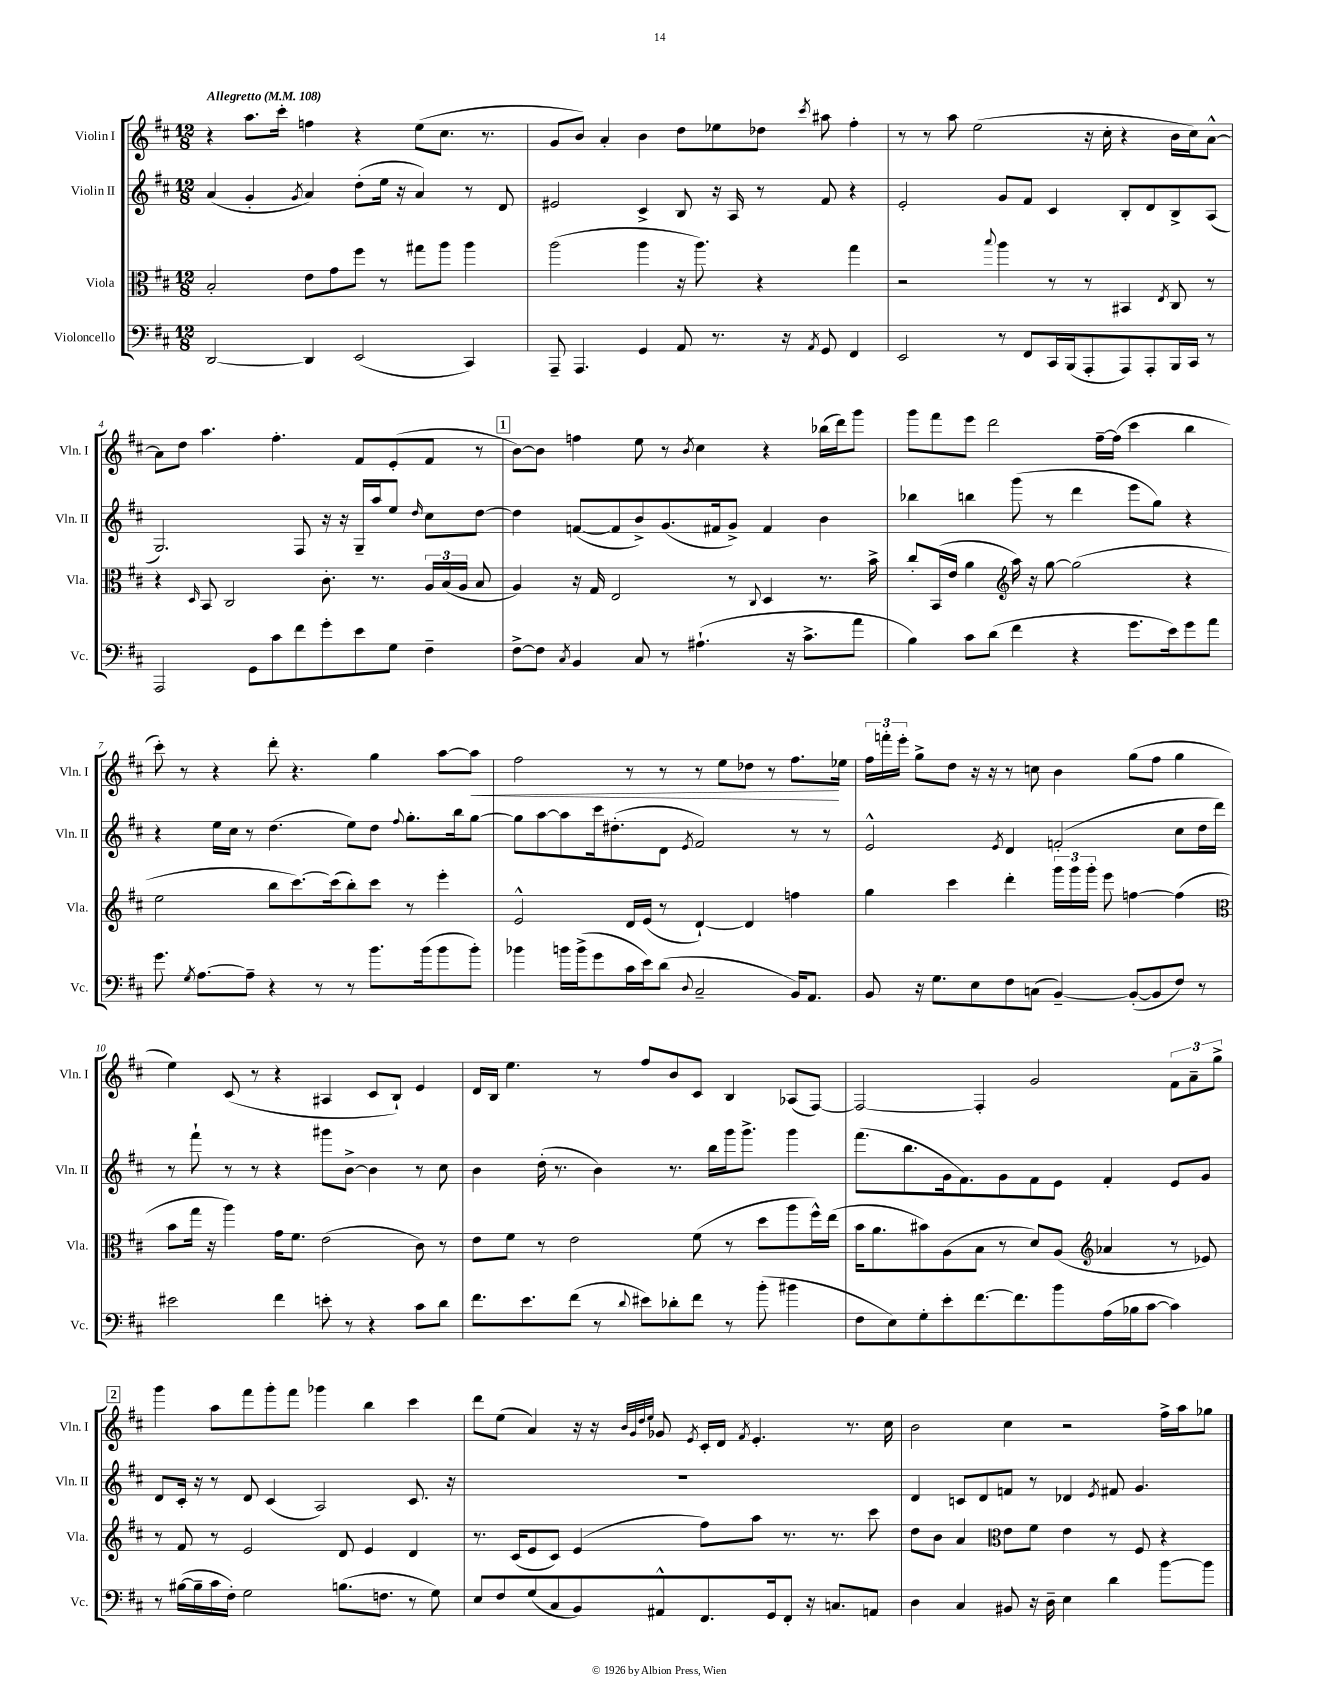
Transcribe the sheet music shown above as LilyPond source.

<<
\new StaffGroup <<
\new Staff = "s0" \with { instrumentName = "Violin I" shortInstrumentName = "Vln. I" } {
    \clef treble \key d \major \numericTimeSignature \time 12/8 \tempo "Allegretto" 4 = 108
    \autoBeamOff r4 a''8.[ cis'''16]-. f''4 r4 e''8[( cis''8.] r8. |
    g'8[ b'8]) a'4-. b'4 d''8[ ees''8 des''8] \acciaccatura { cis'''8 } ais''8 fis''4-. |
    r8 r8 a''8 e''2( r16 cis''16-. r4 b'16[ cis''16) a'8]~-^ |
    a'8[ d''8] a''4. fis''4.-. fis'8[ e'8-.( fis'8] r8 |
    \mark \markup { \box "1" } b'8[~) b'8] f''4 e''8 r8 \acciaccatura { b'8 } cis''4 r4 bes''16[( d'''16) g'''8] |
    g'''8[ fis'''8 e'''8] d'''2 fis''16[~-- fis''16]( cis'''4 b''4 |
    cis'''8-.) r8 r4 d'''8-. r4. g''4 a''8[~ a''8]\< |
    fis''2 r8 r8 r8 e''8[ des''8] r8 fis''8.[\! ees''16] |
    \tuplet 3/2 { fis''16[ f'''16-. e'''16]-. } g''8[-> d''8] r16 r16 r8 c''8 b'4 g''8[( fis''8] g''4 |
    e''4) cis'8( r8 r4 ais4 cis'8[ b8]-!) e'4 |
    d'16[ b16] e''4. r8 fis''8[ b'8 cis'8] b4 aes8[( fis8]~) |
    fis2~ fis4-. g'2 \tuplet 3/2 { fis'8[ a'8-- g''8]-> } |
    \mark \markup { \box "2" } g'''4 a''8[ fis'''8 g'''8-. fis'''8] ges'''4 b''4 cis'''4 |
    d'''8[ e''8]( a'4) r16 r16 \grace { b'32[ g'32 d''32 e''32] } ges'8 \acciaccatura { e'8 } cis'16[-. d'16] \acciaccatura { fis'8 } e'4.-. r8. cis''16 |
    b'2 cis''4 r2 fis''16[-> a''16 ges''8] \bar "|." |
}
\new Staff = "s1" \with { instrumentName = "Violin II" shortInstrumentName = "Vln. II" } {
    \clef treble \key d \major \numericTimeSignature \time 12/8
    \autoBeamOff a'4( g'4-. \acciaccatura { g'8 } a'4) d''8[-.( e''16] r16 a'4) r8 d'8 |
    eis'2 cis'4-> b8 r16 a16 r8 fis'8 r4 |
    e'2-. g'8[ fis'8] cis'4 b8[-. d'8 b8-> a8]( |
    g2.) fis8 r16 r16 g16[-- a''16 e''8] \grace { d''16 } cis''8[ d''8]~ |
    \mark \markup { \box "1" } d''4 f'8[~( f'8 b'8->) g'8.( fis'16 g'8]->) fis'4 b'4 |
    bes''4 b''4 g'''8( r8 d'''4 e'''8[ g''8]) r4 |
    r4 e''16[ cis''16] r8 d''4.( e''8[) d''8] \appoggiatura { fis''8 } g''8.[-. b''16 g''8]~ |
    g''8[ a''8~ a''8 cis'''16 dis''8.-.( d'8] \acciaccatura { e'8 } fis'2) r8 r8 |
    e'2-^ \acciaccatura { e'8 } d'4 f'2-.( cis''8[ d''16 d'''16]) |
    r8 fis'''8-! r8 r8 r4 gis'''8[ b'8]~-> b'4 r8 cis''8 |
    b'4 d''16-.( r8. b'4) r8. b''16[ g'''16 g'''8.]-> g'''4 |
    fis'''8.[( b''8. g'16 fis'8.) g'8 fis'8 e'8] fis'4-. e'8[ g'8] |
    \mark \markup { \box "2" } d'8[ cis'16]-. r16 r8 d'8 cis'4( a2) cis'8. r16 |
    R1. |
    d'4 c'8[ d'8 f'8] r8 des'4 \acciaccatura { e'8 } fis'8 g'4. \bar "|." |
}
\new Staff = "s2" \with { instrumentName = "Viola" shortInstrumentName = "Vla." } {
    \clef alto \key d \major \numericTimeSignature \time 12/8
    \autoBeamOff b2-. e'8[ g'8 fis''8] r8 gis''8[ a''8] a''4 |
    a''2( a''4 r16 a''8.) r4 g''4 |
    r2 \appoggiatura { b''8 } a''4 r8 r8 bis,4 \acciaccatura { e8 } cis8 r8 |
    r4 \grace { d16 } b,8 cis2 cis'8.-. r8. \tuplet 3/2 { a16[ b16( a16] } b8 |
    \mark \markup { \box "1" } a4) r16 g16 e2 r8 \appoggiatura { cis8 } d4 r8. b'16-> |
    cis''8[-. b,16( e'16] a'4 \clef treble a''16) r16 g''8~ g''2( r4 |
    e''2 b''8[ cis'''8.~) cis'''16( b''8-.) cis'''8] r8 e'''4-. |
    e'2-^ d'16[ e'16]( r8 d'4~-!) d'4 f''4 |
    g''4 cis'''4 d'''4-. \tuplet 3/2 { g'''16[ g'''16 g'''16]-. } e'''8 f''4~ f''4( |
    \clef alto b'8[ g''16] r16 a''4) g'16[ fis'8.] e'2( cis'8) r8 |
    e'8[ fis'8] r8 e'2 fis'8( r8 d''8[ a''8 fis''16-^) e''16]( |
    b'16[ a'8. bis'8) a8( b8] r8 d'8[) a8]( \clef treble aes'4 r8 ees'8) |
    \mark \markup { \box "2" } r8 fis'8 r8 e'2 d'8 e'4 d'4 |
    r8. cis'16[( e'8 cis'8]) e'4( fis''8[) a''8] r8. r8. cis'''8 |
    d''8[ b'8] a'4 \clef alto e'8[ fis'8] e'4 r8 fis8 r4 \bar "|." |
}
\new Staff = "s3" \with { instrumentName = "Violoncello" shortInstrumentName = "Vc." } {
    \clef bass \key d \major \numericTimeSignature \time 12/8
    \autoBeamOff d,2~ d,4 e,2( cis,4) |
    a,,8-- a,,4. g,4 a,8 r8. r16 \acciaccatura { a,8 } g,8 fis,4 |
    e,2 r8 fis,8[ cis,16 b,,16( a,,8-. a,,8) a,,8-. b,,16 cis,16] r8 |
    a,,2 g,8[ cis'8 fis'8 g'8-. e'8 g8] fis4-- |
    \mark \markup { \box "1" } fis8[~-> fis8] \acciaccatura { cis8 } b,4 cis8 r8 ais4.-!( r16 cis'8.[-> a'8] |
    b4) cis'8[ d'8]( fis'4 r4 g'8.[ e'16) g'8 a'8] |
    g'8. \acciaccatura { g8 } a8.[~ a8]-- r4 r8 r8 b'8.[ b'16( b'8 b'8]-.) |
    bes'4 b'16[ b'16->( g'8 cis'16 e'16) d'8]( \appoggiatura { d8 } cis2-- b,16[) a,8.] |
    b,8 r16 g8.[ e8 fis8 c8]( b,4~--) b,8[~-.( b,8 fis8]) r8 |
    eis'2 fis'4 e'8-. r8 r4 cis'8[ d'8] |
    fis'8.[ e'8. fis'8]( r8 \appoggiatura { d'8 } eis'8[) des'8-. fis'8] r8 b'8-.( bis'4 |
    fis8[ e8) g8-. e'8-. fis'8.~ fis'8. b'8 a16( bes16 cis'8]~ cis'4) |
    \mark \markup { \box "2" } r8 bis16[~( bis16-- cis'16 fis16]-.) g2 b8.[( f8.] r8 g8) |
    e8[ fis8 g8( cis8 b,8) ais,8-^ fis,8. g,16 fis,8]-. r16 c8.[ a,8] |
    d4 cis4 bis,8 r16 d16-- e4 d'4 b'8[~ b'8] \bar "|." |
}
>>
>>
